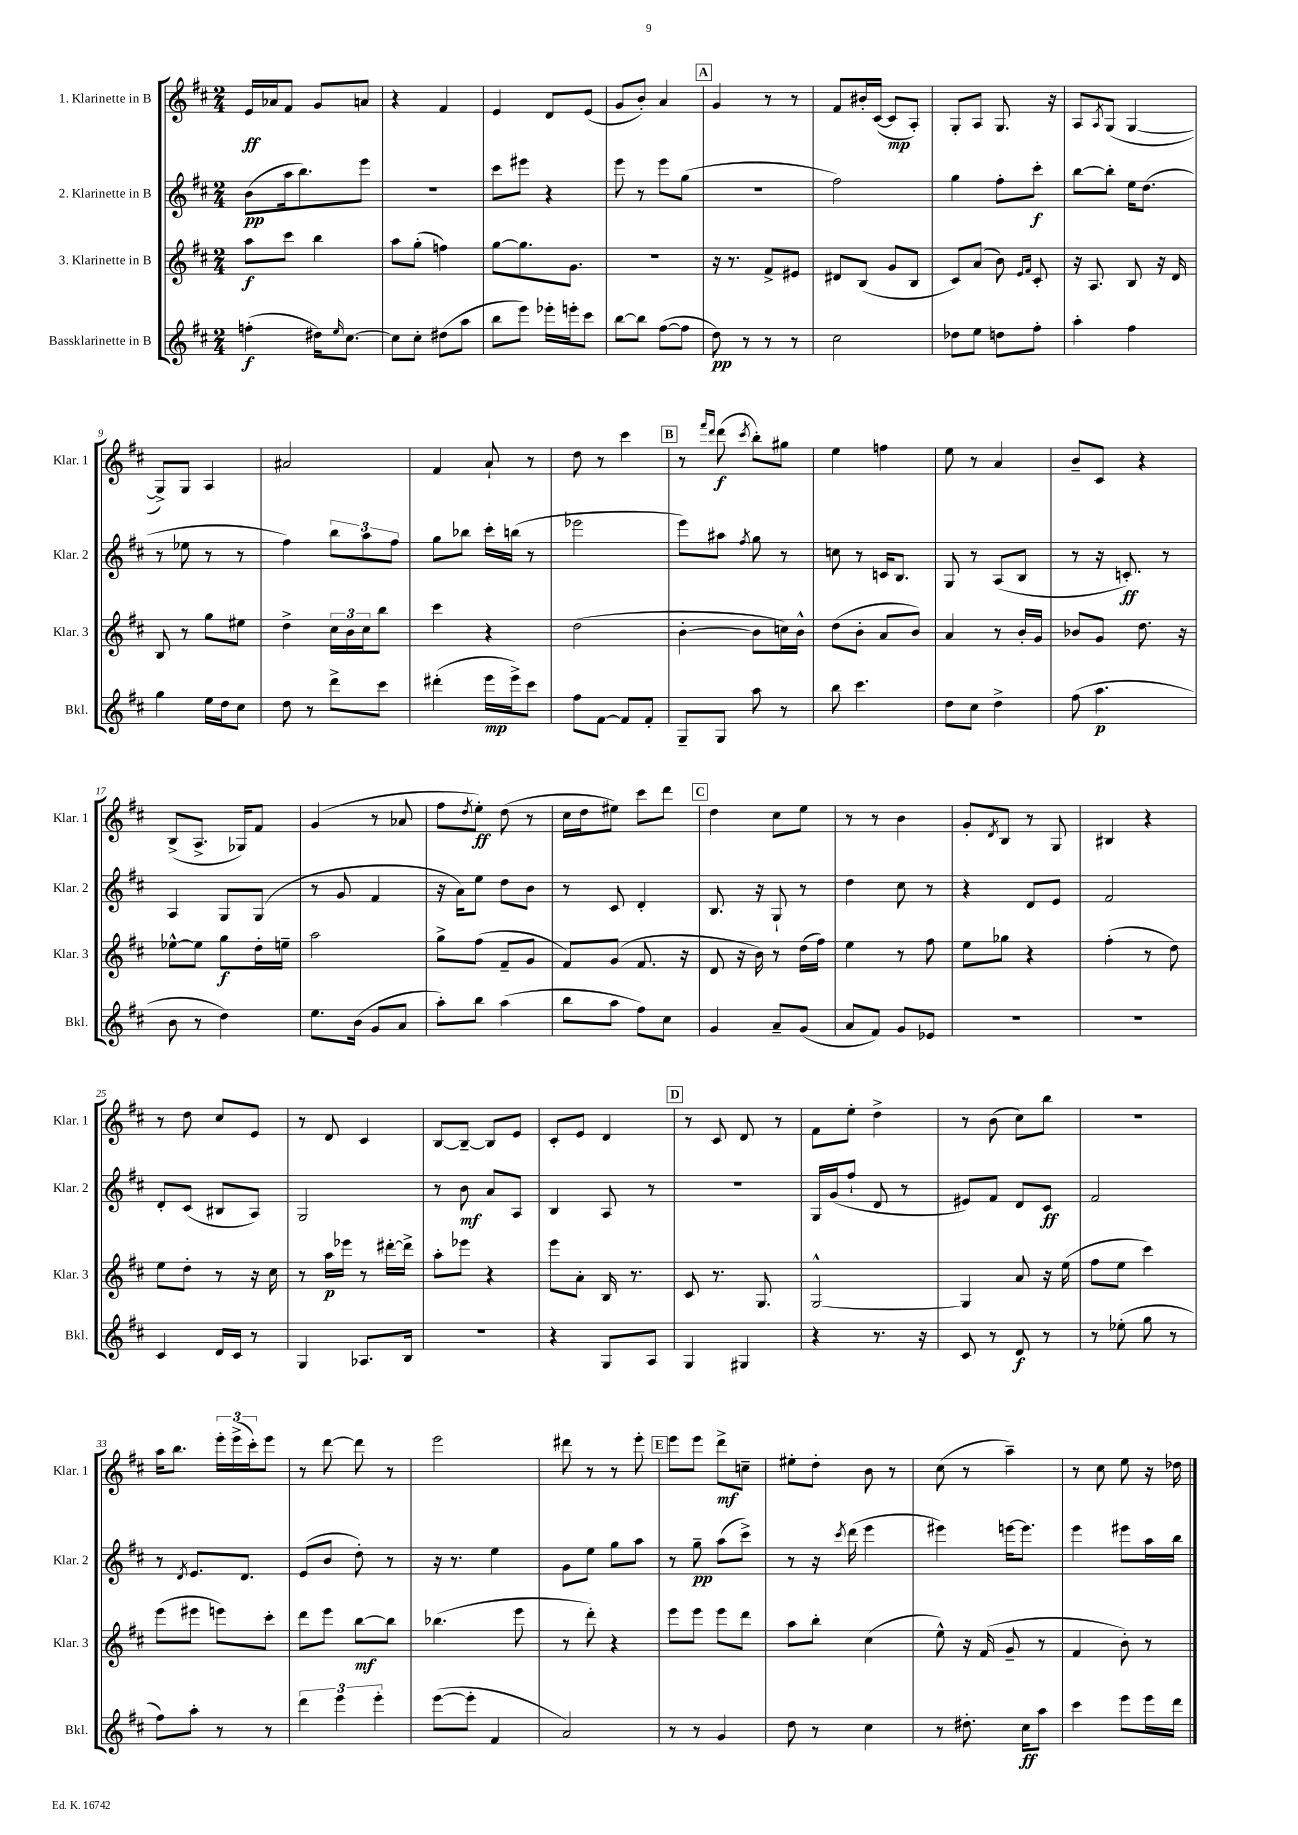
<<
\new StaffGroup <<
\new Staff = "s0" \with { instrumentName = "1. Klarinette in B" shortInstrumentName = "Klar. 1" } {
    \clef treble \key d \major \numericTimeSignature \time 2/4
    e'16\ff aes'16 fis'8 g'8 a'8 |
    r4 fis'4 |
    e'4 d'8 e'8( |
    g'8 b'8-.) a'4 |
    \mark \markup { \box "A" } g'4 r8 r8 |
    fis'8 bis'16-. cis'16~( cis'8\mp a8-.) |
    g8-. a8 g8. r16 |
    a8 \acciaccatura { a8 } g8( g4~ |
    g8->) g8 a4 |
    ais'2 |
    fis'4 a'8-! r8 |
    d''8 r8 cis'''4 |
    \mark \markup { \box "B" } r8 \grace { fis'''16 d'''16 } d'''8\f( \acciaccatura { cis'''8 } b''8-.) gis''8 |
    e''4 f''4 |
    e''8 r8 a'4 |
    b'8-- cis'8 r4 |
    b8->( a8.-> ges16) fis'8 |
    g'4( r8 aes'8 |
    fis''8 \acciaccatura { d''8 } e''8-.\ff) d''8( r8 |
    cis''16 d''16 eis''8) cis'''8 d'''8 |
    \mark \markup { \box "C" } d''4 cis''8 e''8 |
    r8 r8 b'4 |
    g'8-. \acciaccatura { d'8 } b8 r8 g8 |
    bis4 r4 |
    r8 d''8 cis''8 e'8 |
    r8 d'8 cis'4 |
    b8~ b8~-- b8 e'8 |
    cis'8-. e'8 d'4 |
    \mark \markup { \box "D" } r8 cis'8 d'8 r8 |
    fis'8 e''8-. d''4-> |
    r8 b'8( cis''8) b''8 |
    R2 |
    a''16 b''8. \tuplet 3/2 { e'''16-. e'''16->( cis'''16-.) } e'''8 |
    r8 d'''8~ d'''8 r8 |
    e'''2 |
    dis'''8 r8 r8 e'''8-. |
    \mark \markup { \box "E" } e'''8 e'''8 d'''8->\mf c''8-- |
    eis''8-. d''8-. b'8 r8 |
    cis''8( r8 a''4--) |
    r8 cis''8 e''8 r16 des''16 \bar "|." |
}
\new Staff = "s1" \with { instrumentName = "2. Klarinette in B" shortInstrumentName = "Klar. 2" } {
    \clef treble \key d \major \numericTimeSignature \time 2/4
    b'8\pp( a''16 b''8.) e'''8 |
    R2 |
    cis'''8 eis'''8 r4 |
    e'''8 r8 e'''8 g''8( |
    \mark \markup { \box "A" } r2 |
    fis''2) |
    g''4 fis''8-. cis'''8-.\f |
    b''8~ b''8-. e''16 d''8.( |
    r8 ees''8 r8 r8 |
    fis''4) \tuplet 3/2 { b''8 a''8 fis''8 } |
    g''8 bes''8 cis'''16-. b''16( r8 |
    ees'''2 |
    \mark \markup { \box "B" } e'''8) ais''8 \acciaccatura { fis''8 } g''8 r8 |
    c''8 r8 c'16 b8. |
    g8 r8 a8( b8 |
    r8 r16 c'8.-.\ff) r8 |
    a4 g8 g8( |
    r8 g'8 fis'4 |
    r16 a'16) e''8 d''8 b'8 |
    r8 cis'8 d'4-. |
    \mark \markup { \box "C" } b8. r16 g8-! r8 |
    d''4 cis''8 r8 |
    r4 d'8 e'8 |
    fis'2 |
    d'8-. cis'8( bis8 a8) |
    g2 |
    r8 b'8\mf a'8 a8 |
    b4 a8 r8 |
    \mark \markup { \box "D" } r2 |
    g16 g'16( fis''8-! d'8 r8 |
    eis'8) fis'8 d'8 cis'8\ff |
    fis'2 |
    r8 \acciaccatura { d'8 } e'8. d'8. |
    e'8( b'8 d''8-.) r8 |
    r16 r8. e''4 |
    g'8 e''8 g''8 a''8 |
    \mark \markup { \box "E" } r8 g''8--\pp a''8( cis'''8->) |
    r8 r16 \acciaccatura { cis'''8 } d'''16( e'''4 |
    eis'''4) e'''16~ e'''8. |
    e'''4 eis'''8 a''16 b''16 \bar "|." |
}
\new Staff = "s2" \with { instrumentName = "3. Klarinette in B" shortInstrumentName = "Klar. 3" } {
    \clef treble \key d \major \numericTimeSignature \time 2/4
    a''8\f cis'''8 b''4 |
    a''8 g''8-.( f''4) |
    g''8~ g''8. g'8. |
    R2 |
    \mark \markup { \box "A" } r16 r8. fis'8-> eis'8 |
    dis'8 b8( g'8 b8 |
    cis'8) a'8( b'8) \grace { e'16 fis'16 } cis'8-. |
    r16 a8. b8 r16 d'16 |
    b8 r8 g''8 eis''8 |
    d''4-> \tuplet 3/2 { cis''16 b'16 cis''16 } b''8 |
    cis'''4 r4 |
    d''2( |
    \mark \markup { \box "B" } b'4~-. b'8 c''16) b'16-^ |
    d''8( b'8-. a'8 b'8) |
    a'4 r8 b'16-. g'16 |
    bes'8 g'8 d''8. r16 |
    ees''8~-^ ees''8 g''8\f d''16-. e''16-- |
    a''2 |
    g''8-> fis''8( fis'8-- g'8 |
    fis'8) g'8( fis'8. r16 |
    \mark \markup { \box "C" } d'8 r16 b'16) r8 d''16( fis''16) |
    e''4 r8 fis''8 |
    e''8 ges''8 r4 |
    fis''4-.( r8 d''8) |
    e''8 d''8-. r8 r16 cis''16 |
    r8 a''16\p ees'''16 r8 dis'''16~-. dis'''16-> |
    a''8-. ees'''8 r4 |
    e'''8 a'8-. b16 r8. |
    \mark \markup { \box "D" } cis'8 r8. g8. |
    g2~-^ |
    g4 a'8 r16 e''16( |
    fis''8 e''8 cis'''4) |
    e'''8( eis'''8 e'''8) cis'''8-. |
    d'''8 e'''8 b''8~\mf b''8 |
    bes''4.( e'''8 |
    r8 d'''8-.) r4 |
    \mark \markup { \box "E" } e'''8 e'''8 e'''8 d'''8 |
    a''8 b''8-. cis''4( |
    e''8-^) r16 fis'16( g'8-- r8 |
    fis'4 b'8-.) r8 \bar "|." |
}
\new Staff = "s3" \with { instrumentName = "Bassklarinette in B" shortInstrumentName = "Bkl." } {
    \clef treble \key d \major \numericTimeSignature \time 2/4
    f''4-.\f( dis''16) \grace { e''16 } cis''8.~ |
    cis''8 cis''8-. dis''8( a''8 |
    b''8 e'''8) ees'''16-. e'''16-. cis'''8 |
    b''8~ b''8 fis''8~( fis''8 |
    \mark \markup { \box "A" } d''8\pp) r8 r8 r8 |
    cis''2 |
    des''8 e''8 d''8 fis''8-. |
    a''4-. fis''4 |
    g''4 e''16 d''16 cis''8 |
    d''8 r8 d'''8-> cis'''8 |
    dis'''4-.( e'''16\mp e'''16->) cis'''8 |
    fis''8 fis'8~ fis'8 fis'8-. |
    \mark \markup { \box "B" } g8-- g8 a''8 r8 |
    b''8 cis'''4. |
    d''8 cis''8 d''4-> |
    fis''8( a''4.\p |
    b'8 r8 d''4) |
    e''8. b'16( g'8 a'8 |
    a''8-.) b''8 a''4( |
    b''8 a''8 fis''8) cis''8 |
    \mark \markup { \box "C" } g'4 a'8-- g'8( |
    a'8 fis'8) g'8 ees'8 |
    R2 |
    R2 |
    cis'4 d'16 cis'16 r8 |
    g4 aes8. b16 |
    R2 |
    r4 g8 a8 |
    \mark \markup { \box "D" } g4 gis4 |
    r4 r8. r16 |
    cis'8 r8 d'8\f r8 |
    r8 ees''8-.( g''8 r8 |
    fis''8) a''8-. r8 r8 |
    \tuplet 3/2 { d'''4 e'''4 e'''4-. } |
    e'''8~( e'''8-. fis'4 |
    a'2) |
    \mark \markup { \box "E" } r8 r8 g'4 |
    d''8 r8 cis''4 |
    r8 dis''8.-. cis''16\ff a''8 |
    cis'''4 e'''8 e'''16 d'''16 \bar "|." |
}
>>
>>
